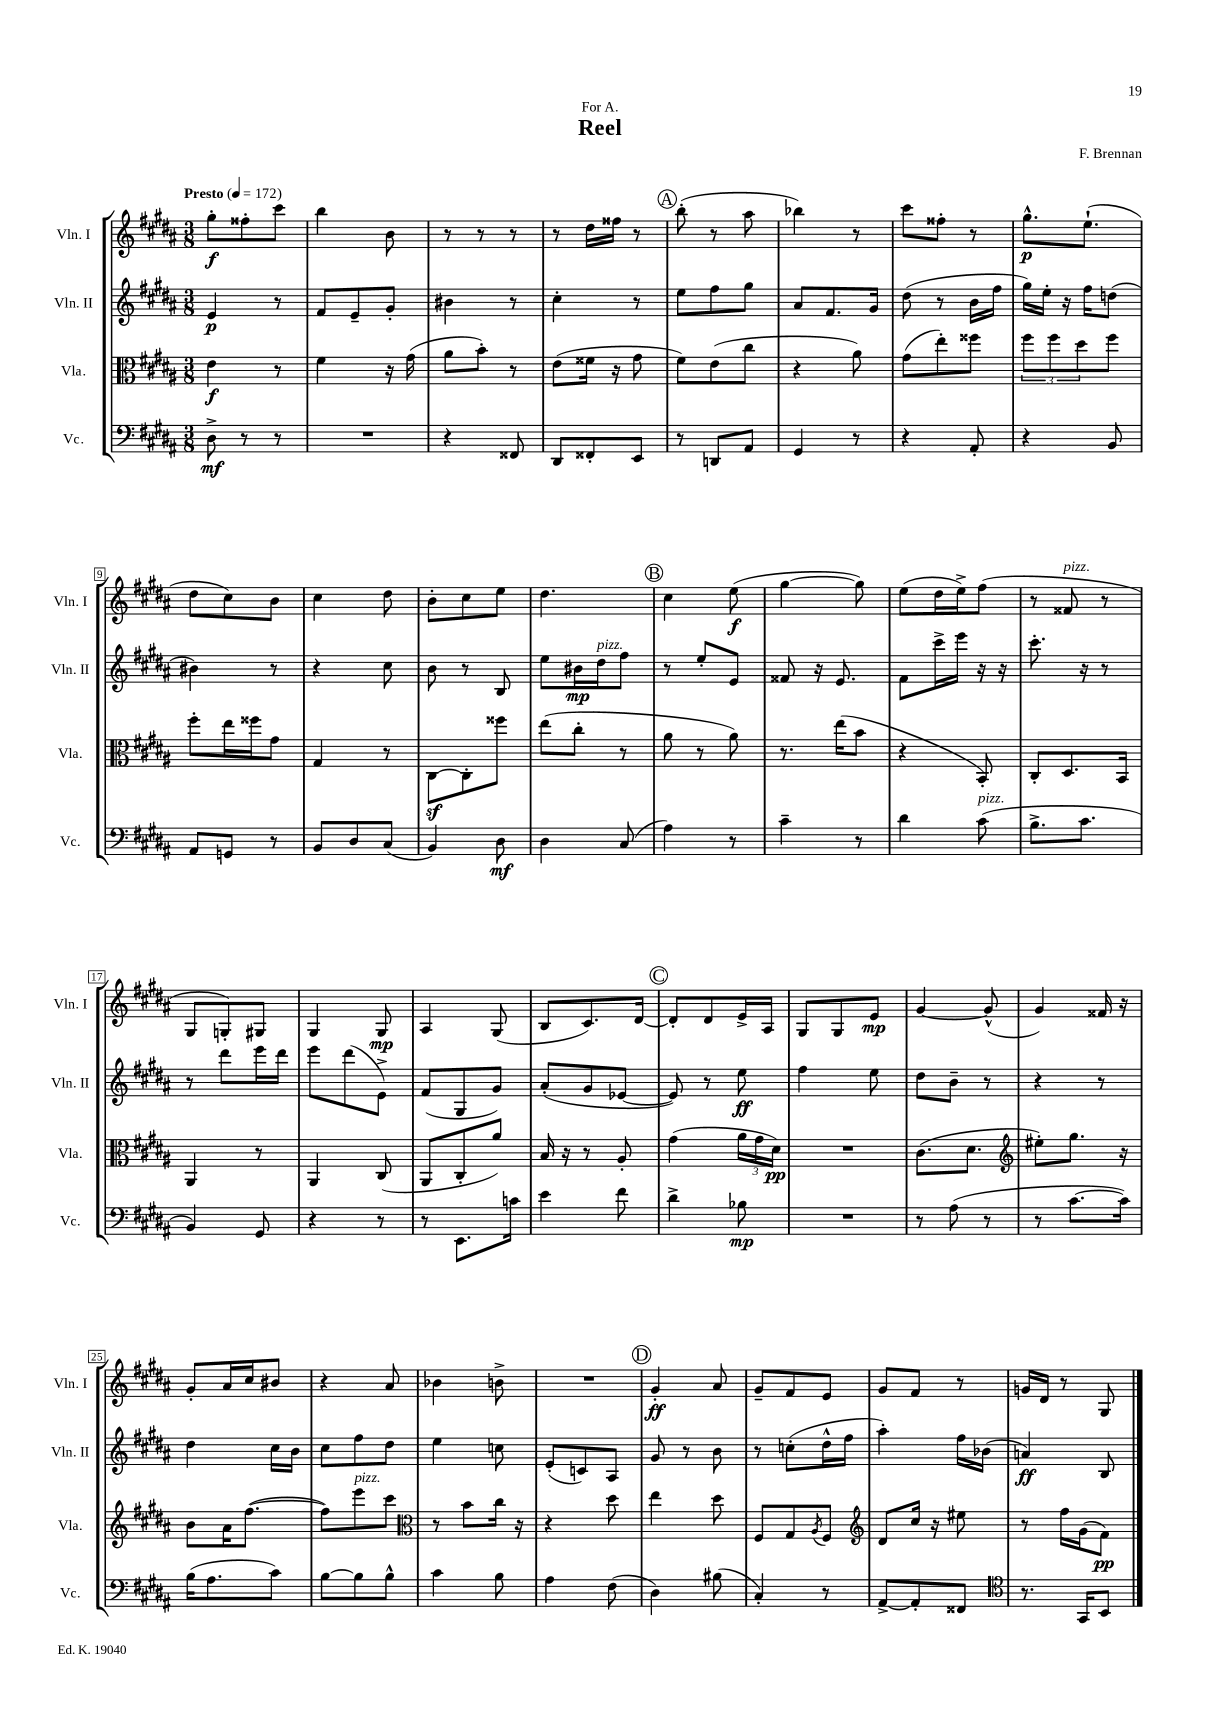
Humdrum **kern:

**kern	**kern	**kern	**kern
*staff4	*staff3	*staff2	*staff1
*clefF4	*clefC3	*clefG2	*clefG2
*k[f#c#g#d#a#]	*k[f#c#g#d#a#]	*k[f#c#g#d#a#]	*k[f#c#g#d#a#]
*M3/8	*M3/8	*M3/8	*M3/8
*MM172	*MM172	*MM172	*MM172
8D#^\	4e\	4e/	8gg#'\L
8r	.	.	8ff##'\
8r	8r	8r	8ccc#\J
=	=	=	=
4.r	4f#\	8f#/L	4bb\
.	.	8e~/	.
.	16r	8g#'/J	8b\
.	(16g#\	.	.
=	=	=	=
4r	8a#\L	4b#\	8r
.	8b'\J)	.	8r
8FF##/	8r	8r	8r
=	=	=	=
8DD#/L	(8e\L	4cc#'\	8r
8FF##'/	16f##\Jk	.	16dd#\LL
.	16r	.	16ff##\JJ
8EE/J	8g#\	8r	8r
=	=	=	=
8r	8f#\L)	8ee\L	(8bb'\
8DD/L	(8e\	8ff#\	8r
8AA#/J	8cc#\J	8gg#\J	8aa#\
=	=	=	=
4GG#/	4r	8a#/L	4bb-\)
.	.	8.f#/	.
8r	8a#\)	.	8r
.	.	16g#/Jk	.
=	=	=	=
4r	(8g#\L	(8dd#\	8ccc#\L
.	8ee'\)	8r	8ff##'\J
8AA#'/	8ff##\J	16b\LL	8r
.	.	16ff#\JJ	.
=	=	=	=
4r	12ff#\L	16gg#\LL)	8.gg#^^\L
.	.	16ee'\JJ	.
.	12ff#\	.	.
.	.	16r	.
.	12dd#\	.	.
.	.	16ff#\LK	(8.ee`\J
8BB/	8ff#\J	(8dd\J	.
=	=	=	=
8AA#/L	8ff#'\L	4b#\)	8dd#\L
8GG/J	16ee\L	.	8cc#\)
.	16ff##\J	.	.
8r	8g#\J	8r	8b\J
=	=	=	=
8BB/L	4G#/	4r	4cc#\
8D#/	.	.	.
(8C#/J	8r	8cc#\	8dd#\
=	=	=	=
4BB/)	[8C#\L	8b\	8b'\L
.	8C#'\]	8r	8cc#\
8D#\	8ff##\J	8B/	8ee\J
=	=	=	=
4D#\	(8ee\L	8ee\L	4.dd#\
.	8cc#'\J	16b#\L	.
.	.	16dd#\J	.
(8C#/	8r	8ff#\J	.
=	=	=	=
4A#\)	8a#\	8r	4cc#\
.	8r	8ee'/L	.
8r	8a#\)	8e/J	(8ee\
=	=	=	=
4c#~\	8.r	8f##/	[4gg#\
.	.	16r	.
.	(16ee\LK	8.e/	.
8r	8b\J	.	8gg#\])
=	=	=	=
4d#\	4r	8f#\L	(8ee\L
.	.	16ccc#^\L	16dd#\L
.	.	16eee\JJ	16ee^\J)
(8c#\	8BB'/)	16r	(8ff#\J
.	.	16r	.
=	=	=	=
8.B^\L	8C#'/L	8.ccc#'\	8r
.	8.D#/	.	8f##/
8.c#\J	.	16r	.
.	.	8r	8r
.	16BB/Jk	.	.
=	=	=	=
4BB/)	4AA#/	8r	8G#/L
.	.	8ddd#\L	8G'/)
8GG#/	8r	16eee\L	8G#/J
.	.	16ddd#\JJ	.
=	=	=	=
4r	4AA#/	8eee\L	4G#/
.	.	(8ddd#\	.
8r	(8C#/	8e^\J)	8G#/
=	=	=	=
8r	8AA#/L	(8f#/L	4A#/
8.EE\L	8C#'/	8G#/	.
.	8a#/J)	8g#/J)	(8G#/
16c\Jk	.	.	.
=	=	=	=
4e\	16B/	(8a#'/L	8B/L
.	16r	.	.
.	8r	8g#/	8.c#/)
8f#\	8A#'/	[8e-/J	.
.	.	.	[16d#/Jk
=	=	=	=
4d#^\	(4g#\	8e-/])	8d#'/]L
.	.	8r	8d#/
8B-\	24a#\LL	8ee\	16e^/L
.	24g#\	.	.
.	.	.	16A#/JJ
.	24d#\JJ)	.	.
=	=	=	=
4.r	4.r	4ff#\	8G#/L
.	.	.	8G#/
.	.	8ee\	8e/J
=	=	=	=
8r	(8.c#\L	8dd#\L	[4g#/
(8A#\	.	8b~\J	.
.	8.d#\J	.	.
8r	.	8r	(8g#^^/]
=	=	=	=
*	*clefG2	*	*
8r	8ee#'\L)	4r	4g#/)
[8.c#\L	8.gg#\J	.	.
.	.	8r	16f##/
16c#\]Jk)	16r	.	16r
=	=	=	=
(16B\LK	8b\L	4dd#\	8g#'/L
8.A#\	.	.	.
.	16a#\K	.	16a#/L
.	([8.ff#\J	.	16cc#/J
8c#\J)	.	16cc#\LL	8b#/J
.	.	16b\JJ	.
=	=	=	=
[8B\L	8ff#\]L)	8cc#\L	4r
8B\]	8eee\	8ff#\	.
8B^^\J	8ccc#\J	8dd#\J	8a#/
=	=	=	=
*	*clefC3	*	*
4c#\	8r	4ee\	4b-\
.	8b\L	.	.
8B\	16cc#\Jk	8cc\	8b^\
.	16r	.	.
=	=	=	=
4A#\	4r	(8e'/L	4.r
.	.	8c/)	.
(8F#\	8dd#\	8A#/J	.
=	=	=	=
4D#\)	4ee\	8g#/	4g#'/
.	.	8r	.
(8B#\	8dd#\	8b\	8a#/
=	=	=	=
4C#'/)	8F#/L	8r	8g#~/L
.	8G#/	(8cc'\L	8f#/
.	8qA#/	.	.
8r	8F#/J	16dd#^^\L	8e/J
.	.	16ff#\JJ	.
=	=	=	=
*	*clefG2	*	*
[8AA#^/L	8d#/L	4aa#'\)	8g#/L
8AA#'/]	16cc#/Jk	.	8f#/J
.	16r	.	.
8FF##/J	8ee#\	16ff#\LL	8r
.	.	(16b-\JJ	.
=	=	=	=
*clefC4	*	*	*
8.r	8r	4a/)	16g/LL
.	.	.	16d#/JJ
.	16ff#\LL	.	8r
16GG#/LK	(16g#\J	.	.
8BB/J	8f#\J)	8B/	8G#/
==	==	==	==
*-	*-	*-	*-
